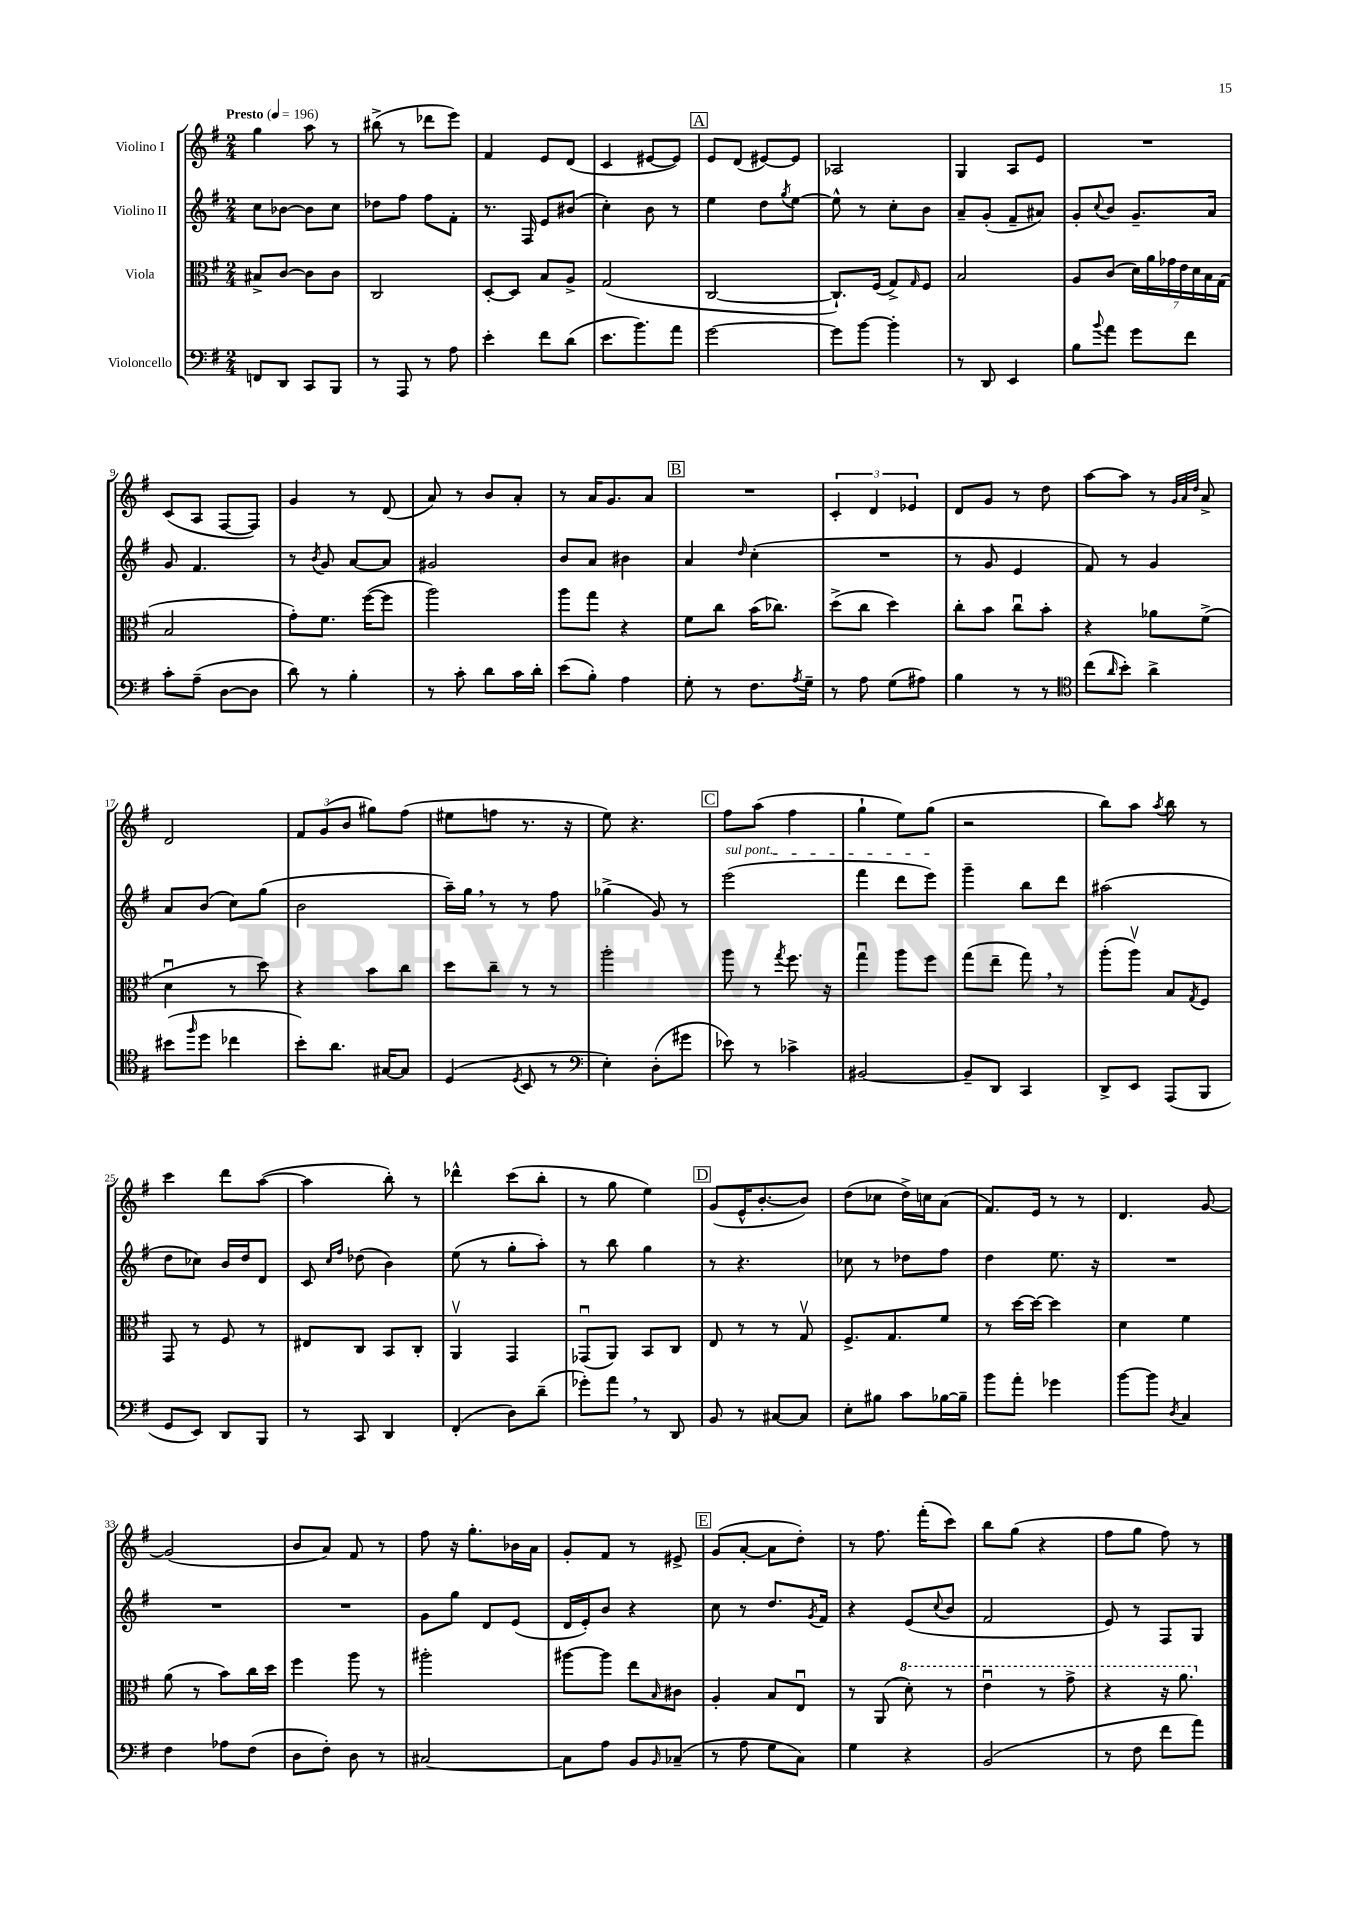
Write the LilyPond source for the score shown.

<<
\new StaffGroup <<
\new Staff = "s0" \with { instrumentName = "Violino I" } {
    \clef treble \key g \major \numericTimeSignature \time 2/4 \tempo "Presto" 4 = 196
    g''4 a''8 r8 |
    bis''8->( r8 des'''8 e'''8) |
    fis'4 e'8 d'8( |
    c'4 eis'8~ eis'8) |
    \mark \markup { \box "A" } e'8 d'8( eis'8~) eis'8 |
    aes2 |
    g4 a8 e'8 |
    R2 |
    c'8( a8 fis8~ fis8) |
    g'4 r8 d'8( |
    a'8) r8 b'8 a'8-. |
    r8 a'16 g'8. a'8 |
    \mark \markup { \box "B" } R2 |
    \tuplet 3/2 { c'4-. d'4 ees'4 } |
    d'8 g'8 r8 d''8 |
    a''8~ a''8 r8 \grace { g'32 a'32 d''32 } a'8-> |
    d'2 |
    \tuplet 3/2 { fis'8 g'8( b'8 } gis''8) fis''8( |
    eis''8 f''8 r8. r16 |
    e''8) r4. |
    \mark \markup { \box "C" } fis''8 a''8( fis''4 |
    g''4-! e''8) g''8( |
    r2 |
    b''8) a''8 \acciaccatura { a''8 } b''8 r8 |
    c'''4 d'''8 a''8~( |
    a''4 b''8-.) r8 |
    des'''4-^ c'''8( b''8-. |
    r8 g''8 e''4) |
    \mark \markup { \box "D" } g'8( e'16-^ b'8.~-. b'8) |
    d''8( ces''8 d''16->) c''16 a'8( |
    fis'8.) e'16 r8 r8 |
    d'4. g'8~ |
    g'2( |
    b'8 a'8) fis'8 r8 |
    fis''8 r16 g''8.-. bes'16 a'16 |
    g'8-. fis'8 r8 eis'8-> |
    \mark \markup { \box "E" } g'8( a'8~-. a'8 d''8-.) |
    r8 fis''8. fis'''16-.( c'''8) |
    b''8 g''8( r4 |
    fis''8 g''8 fis''8) r8 \bar "|." |
}
\new Staff = "s1" \with { instrumentName = "Violino II" } {
    \clef treble \key g \major \numericTimeSignature \time 2/4
    c''8 bes'8~ bes'8 c''8 |
    des''8 fis''8 fis''8 fis'8-. |
    r8. fis16 e'8 bis'8( |
    c''4-.) b'8 r8 |
    \mark \markup { \box "A" } e''4 d''8 \acciaccatura { g''8 } e''8~ |
    e''8-^ r8 c''8-. b'8 |
    a'8-- g'8-.( fis'8-- ais'8) |
    g'8-. \appoggiatura { c''8 } b'8 g'8.-- a'16 |
    g'8 fis'4. |
    r8 \acciaccatura { b'8 } g'8 a'8~ a'8 |
    gis'2 |
    b'8 a'8 bis'4 |
    \mark \markup { \box "B" } a'4 \grace { d''16 } c''4-.( |
    R2 |
    r8 g'8 e'4 |
    fis'8) r8 g'4 |
    a'8 b'8( c''8) g''8( |
    b'2 |
    a''16--) g''16 \breathe r8 r8 fis''8 |
    ges''4->( g'8) r8 |
    \mark \markup { \box "C" } \once \override TextSpanner.bound-details.left.text = \markup { \italic "sul pont." } e'''2\startTextSpan( |
    fis'''4 d'''8 e'''8\stopTextSpan) |
    g'''4-- b''8 d'''8 |
    ais''2( |
    d''8 ces''8) b'16 d''16 d'8 |
    c'8 \grace { c''16 fis''16 } des''8( b'4) |
    e''8( r8 g''8-. a''8-.) |
    r8 b''8 g''4 |
    \mark \markup { \box "D" } r8 r4. |
    ces''8 r8 des''8 fis''8 |
    d''4 e''8. r16 |
    R2 |
    R2 |
    R2 |
    g'8 g''8 d'8 e'8( |
    d'16 e'16-.) b'8 r4 |
    \mark \markup { \box "E" } c''8 r8 d''8. \acciaccatura { g'8 } fis'16 |
    r4 e'8( \appoggiatura { c''8 } b'8 |
    fis'2 |
    e'8) r8 fis8 g8 \bar "|." |
}
\new Staff = "s2" \with { instrumentName = "Viola" } {
    \clef alto \key g \major \numericTimeSignature \time 2/4
    bis8-> c'8~ c'8 c'8 |
    c2 |
    d8~-. d8 b8 a8-> |
    g2( |
    \mark \markup { \box "A" } c2~ |
    c8.-!) fis16( g8->) \grace { g16 } fis8 |
    b2 |
    a8 c'8( \tuplet 7/4 { d'16) a'16 ges'16 e'16 d'16 b16 g16( } |
    b2 |
    g'8-.) fis'8. fis''16~( fis''8 |
    a''2) |
    a''8 g''8 r4 |
    \mark \markup { \box "B" } fis'8 c''8 b'16( ces''8.) |
    d''8->( c''8 d''4) |
    c''8-. b'8 c''8\downbow b'8-. |
    r4 aes'8 fis'8->( |
    d'4\downbow r8 d''8) |
    r4 b'8 c''8 |
    d''8 c''8-- r8 r8 |
    a''2-. |
    \mark \markup { \box "C" } a''8 r8 \acciaccatura { g''8 } fis''8. r16 |
    g''4\downbow a''8 fis''8 |
    g''8( e''8-- g''8) \breathe r8 |
    a''8-.( a''8\upbow) b8 \acciaccatura { g8 } fis8 |
    g,8 r8 fis8 r8 |
    eis8 c8 b,8 c8-. |
    a,4\upbow g,4 |
    ges,8\downbow( a,8) b,8 c8 |
    \mark \markup { \box "D" } e8 r8 r8 g8\upbow |
    fis8.-> g8. fis'8 |
    r8 d''16~ d''16~ d''4 |
    d'4 fis'4 |
    a'8( r8 b'8) c''16 d''16 |
    fis''4 a''8 r8 |
    ais''2-. |
    ais''8~ ais''8 e''8 \grace { b16 } cis'8 |
    \mark \markup { \box "E" } a4-. b8 e8\downbow |
    r8 a,8( \ottava #1 d''8-.) r8 |
    e''4\downbow r8 g''8-> |
    r4 r16 a''8. \ottava #0 \bar "|." |
}
\new Staff = "s3" \with { instrumentName = "Violoncello" } {
    \clef bass \key g \major \numericTimeSignature \time 2/4
    f,8 d,8 c,8 b,,8 |
    r8 a,,8 r8 a8 |
    e'4-. fis'8 d'8( |
    e'8. b'8.) a'8 |
    \mark \markup { \box "A" } g'2~ |
    g'8 b'8~ b'4-. |
    r8 d,8 e,4 |
    b8 \appoggiatura { b'8 } a'8 g'8 fis'8 |
    c'8-. a8--( d8~ d8 |
    d'8) r8 b4-. |
    r8 c'8-. d'8 c'16 d'16-. |
    e'8( b8-.) a4 |
    \mark \markup { \box "B" } g8-. r8 fis8. \acciaccatura { a8 } g16-- |
    r8 a8 g8( ais8) |
    b4 r8 r8 |
    \clef tenor c''8( \grace { a'16 } b'8-.) a'4-> |
    bis'8( \grace { fis''16 } d''8 ces''4 |
    b'8-.) a'8. gis16~ gis8 |
    d4( \acciaccatura { d8 } b,8 r8 |
    \clef bass e4-.) d8-.( gis'8 |
    \mark \markup { \box "C" } ees'8) r8 ces'4-> |
    bis,2~ |
    bis,8-- d,8 c,4 |
    d,8-> e,8 a,,8( b,,8 |
    g,8 e,8) d,8 b,,8 |
    r8 c,8 d,4 |
    fis,4-.( d8) d'8--( |
    ges'8-.) a'8 \breathe r8 d,8 |
    \mark \markup { \box "D" } b,8 r8 cis8~ cis8 |
    e8-. bis8 c'8 bes16~ bes16-- |
    b'8 a'8-. ges'4 |
    b'8~ b'8 \acciaccatura { d8 } c4 |
    fis4 aes8 fis8( |
    d8 fis8-.) d8 r8 |
    cis2~ |
    cis8 a8 b,8 \grace { b,16 } ces8--( |
    \mark \markup { \box "E" } r8 a8 g8 c8) |
    g4 r4 |
    b,2( |
    r8 fis8 fis'8 a'8) \bar "|." |
}
>>
>>
